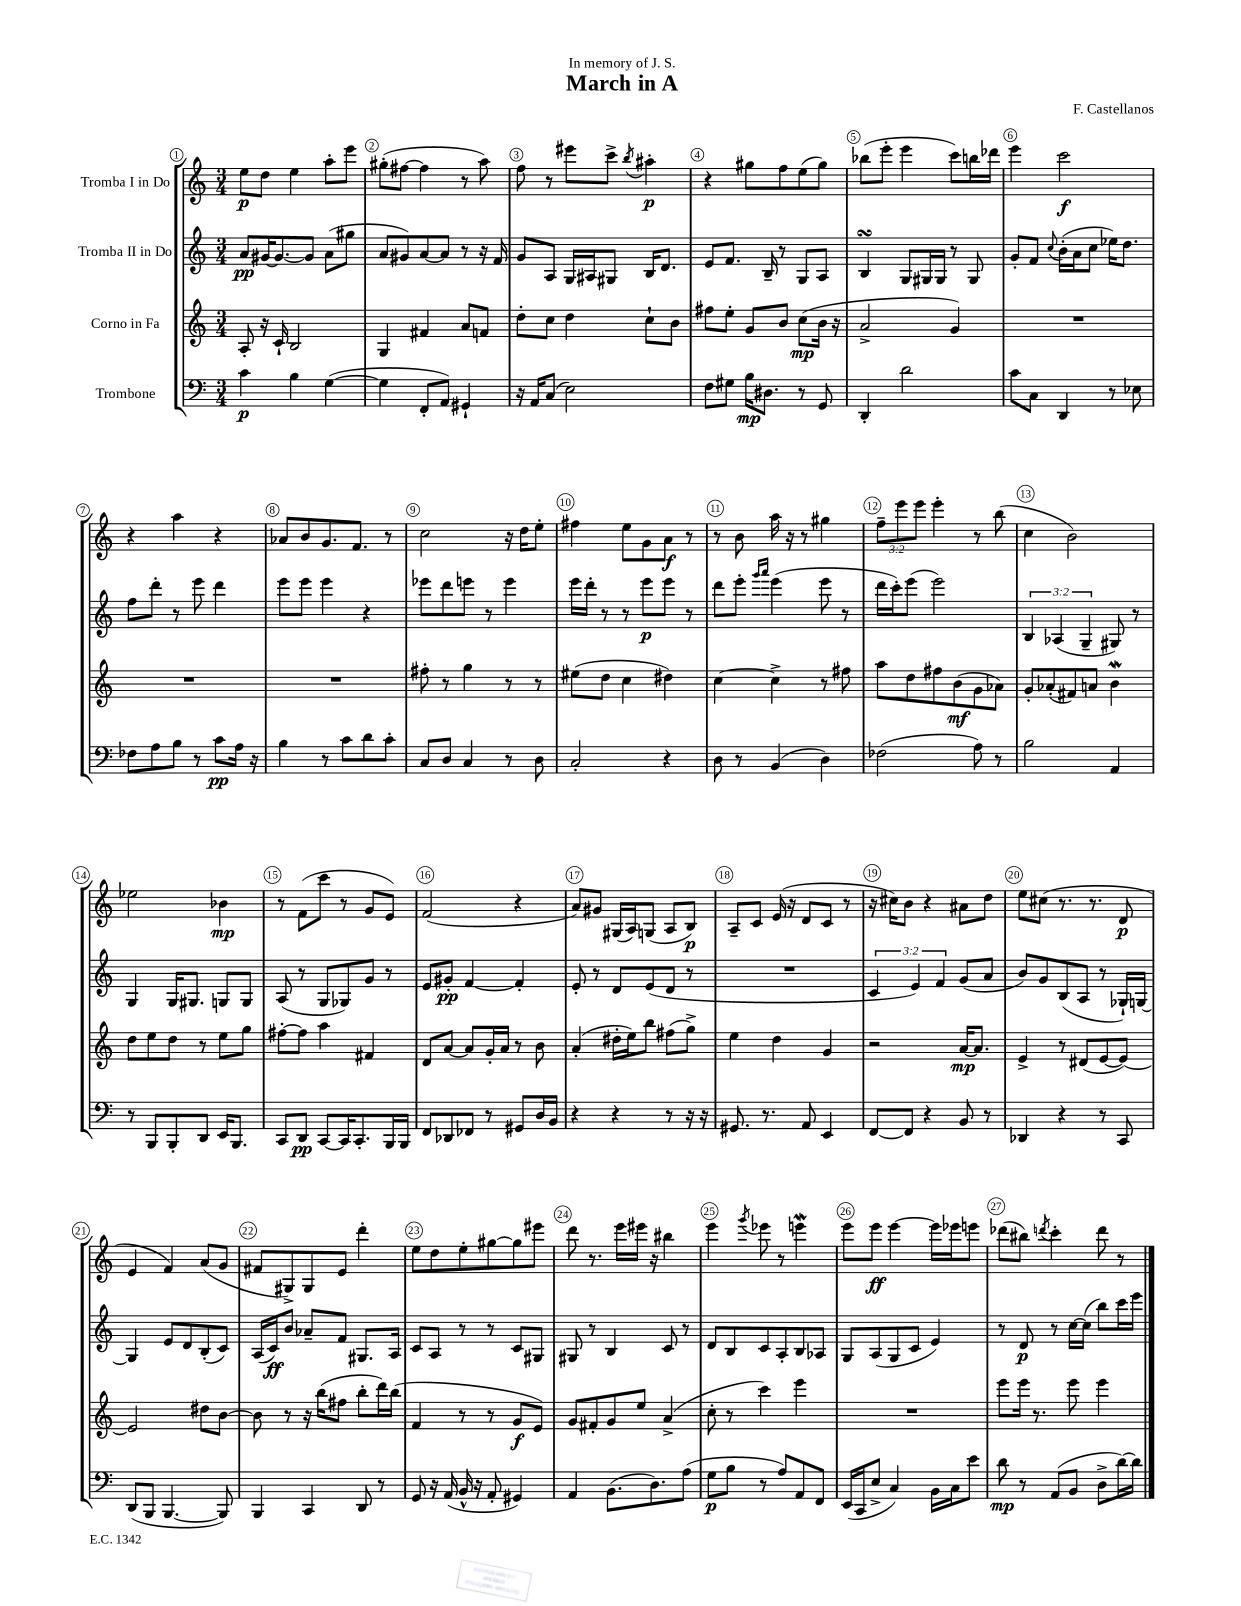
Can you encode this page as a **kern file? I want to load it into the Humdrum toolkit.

**kern	**dynam	**kern	**dynam	**kern	**dynam	**kern	**dynam
*part4	*part4	*part3	*part3	*part2	*part2	*part1	*part1
*staff4	*staff4	*staff3	*staff3	*staff2	*staff2	*staff1	*staff1
*I"Trombone	*	*I"Corno in Fa	*	*I"Tromba II in Do	*	*I"Tromba I in Do	*
*clefF4	*	*clefG2	*	*clefG2	*	*clefG2	*
*k[]	*	*k[]	*	*k[]	*	*k[]	*
*M3/4	*	*M3/4	*	*M3/4	*	*M3/4	*
=1	=1	=1	=1	=1	=1	=1	=1
4c\	p	8A'/	.	8a/L	pp	8ee\L	p
.	.	16r	.	[16g#X/K	.	8dd\J	.
.	.	16c`/	.	8.g#/_	.	.	.
4B\	.	2B/	.	.	.	4ee\	.
.	.	.	.	8g#/J]	.	.	.
([4G\	.	.	.	(8a\L	.	8aa'\L	.
.	.	.	.	8gg#X\J	.	8eee\J	.
=2	=2	=2	=2	=2	=2	=2	=2
4G\]	.	4G/	.	8a/L	.	(8gg#X'\L	.
.	.	.	.	8g#X/)	.	[8ff#X\J	.
8FF'/L	.	4f#X/	.	[8a/	.	4ff#\]	.
8AA/J)	.	.	.	8a/J]	.	.	.
4GG#X`/	.	8a/L	.	8r	.	8r	.
.	.	8fn/J	.	16r	.	8aa\)	.
.	.	.	.	16f/	.	.	.
=3	=3	=3	=3	=3	=3	=3	=3
16r	.	8dd'\L	.	8g/L	.	8ff\	.
16AA/KL	.	.	.	.	.	.	.
(8C/J	.	8cc\J	.	8A/J	.	8r	.
2E\)	.	4dd\	.	16G/LL	.	8eee#X\L	.
.	.	.	.	16A#X/J	.	.	.
.	.	.	.	8G#X/J	.	8ccc^\J	.
.	.	.	.	.	.	8qbb/	.
.	.	8cc`\L	.	16B/KL	.	4aa#X'\	p
.	.	.	.	8.d/J	.	.	.
.	.	8b\J	.	.	.	.	.
=4	=4	=4	=4	=4	=4	=4	=4
8F\L	.	8ff#X\L	.	8e/L	.	4r	.
8G#X\J	.	8ee'\J	.	8.f/J	.	.	.
16B\KL	mp	8g/L	.	.	.	8gg#X\L	.
8.D#X\J	.	.	.	16B~/	.	.	.
.	.	8b/J	.	8r	.	8ff\	.
8r	.	(8cc\L	mp	8G/L	.	(8ee\	.
8GG/	.	16b\Jk	.	8A/J	.	8gg#\J)	.
.	.	16r	.	.	.	.	.
=5	=5	=5	=5	=5	=5	=5	=5
4DD'/	.	2a^/	.	4BsSsS/	.	(8bb-X\L	.
.	.	.	.	.	.	8eee'\J	.
2d\	.	.	.	8G/L	.	4eee\	.
.	.	.	.	16G#X/L	.	.	.
.	.	.	.	16G#/JJ	.	.	.
.	.	4g/)	.	8r	.	8ccc\L)	.
.	.	.	.	8G#/	.	16bbn\L	.
.	.	.	.	.	.	16ddd-X\JJ	.
=6	=6	=6	=6	=6	=6	=6	=6
8c\L	.	2.r	.	8g'/L	.	4eee\	.
8C\J	.	.	.	8f/J	.	.	.
.	.	.	.	8qqcc/	.	.	.
4DD/	.	.	.	(16b'\LL	.	2ccc\	f
.	.	.	.	16a\J	.	.	.
.	.	.	.	8cc\J	.	.	.
8r	.	.	.	16ee-X\KL)	.	.	.
.	.	.	.	8.dd\J	.	.	.
8E-X\	.	.	.	.	.	.	.
!!LO:LB:g=z
=7	=7	=7	=7	=7	=7	=7	=7
8F-X\L	.	2.r	.	8ff\L	.	4r	.
8A\	.	.	.	8ddd'\J	.	.	.
8B\J	.	.	.	8r	.	4aa\	.
8r	.	.	.	8eee\	.	.	.
8c\L	pp	.	.	4ddd\	.	4r	.
16A\Jk	.	.	.	.	.	.	.
16r	.	.	.	.	.	.	.
=8	=8	=8	=8	=8	=8	=8	=8
4B\	.	2.r	.	8eee\L	.	8a-X/L	.
.	.	.	.	8eee\J	.	8b/	.
8r	.	.	.	4eee\	.	8.g/	.
8c\L	.	.	.	.	.	.	.
.	.	.	.	.	.	8.f/J	.
8d\	.	.	.	4r	.	.	.
8c'\J	.	.	.	.	.	8r	.
=9	=9	=9	=9	=9	=9	=9	=9
8C/L	.	8ff#X'\	.	8eee-X\L	.	2cc\	.
8D/J	.	8r	.	8ddd\	.	.	.
4C/	.	4gg\	.	8eeen\J	.	.	.
.	.	.	.	8r	.	.	.
8r	.	8r	.	4eee\	.	16r	.
.	.	.	.	.	.	16dd\KL	.
8D\	.	8r	.	.	.	8ee'\J	.
=10	=10	=10	=10	=10	=10	=10	=10
2C'/	.	(8ee#X\L	.	16eee\LL	.	4ff#X\	.
.	.	.	.	16ddd'\JJ	.	.	.
.	.	8dd\J	.	8r	.	.	.
.	.	4cc\	.	8r	.	8ee\L	.
.	.	.	.	8eee\L	p	8g\	.
4r	.	4dd#X\)	.	8eee\J	.	8a\J	f
.	.	.	.	8r	.	8r	.
=11	=11	=11	=11	=11	=11	=11	=11
8D\	.	[4cc\	.	8ddd\L	.	8r	.
8r	.	.	.	8eee'\J	.	8b\	.
.	.	.	.	16qqggg/LL	.	.	.
.	.	.	.	16qqaaa/JJ	.	.	.
(4BB/	.	4cc^\]	.	(4eee\	.	16aa\	.
.	.	.	.	.	.	16r	.
.	.	.	.	.	.	8r	.
4D\)	.	8r	.	8eee\	.	4gg#X\	.
.	.	8ff#X\	.	8r	.	.	.
=12	=12	=12	=12	=12	=12	=12	=12
(2F-X\	.	8aa\L	.	16ddd\LL	.	12ff~\L	.
.	.	.	.	16ccc'\J)	.	.	.
.	.	.	.	.	.	12eee\	.
.	.	8dd\	.	(8eee\J	.	.	.
.	.	.	.	.	.	12eee\J	.
.	.	8ff#X\	.	2eee\)	.	4eee'\	.
.	.	(8b\	mf	.	.	.	.
8A\)	.	8g\	.	.	.	8r	.
8r	.	8a-X\J)	.	.	.	(8bb\	.
=13	=13	=13	=13	=13	=13	=13	=13
2B\	.	8g'/L	.	6B/	.	4cc\	.
.	.	(8a-X'/	.	.	.	.	.
.	.	.	.	(6A-X/	.	.	.
.	.	8f#X/)	.	.	.	2b\)	.
.	.	.	.	6G~/	.	.	.
.	.	8an/J	.	.	.	.	.
4AA/	.	4bW\	.	8G#X/)	.	.	.
.	.	.	.	8r	.	.	.
!!LO:LB:g=z
=14	=14	=14	=14	=14	=14	=14	=14
8r	.	8dd\L	.	4G/	.	2ee-X\	.
8BBB/L	.	8ee\	.	.	.	.	.
8BBB'/	.	8dd\J	.	16G/KL	.	.	.
.	.	.	.	8.G#X/J	.	.	.
8DD/J	.	8r	.	.	.	.	.
16EE/KL	.	8ee\L	.	8Gn/L	.	4b-X\	mp
8.BBB/J	.	.	.	.	.	.	.
.	.	8gg\J	.	8G/J	.	.	.
=15	=15	=15	=15	=15	=15	=15	=15
8CC/L	.	[8ff#X'\L	.	(8A/	.	8r	.
8DD/J	pp	8ff#\J]	.	8r	.	(8f\L	.
[8CC/L	.	4aa\	.	8G/L	.	8ccc\J	.
16CC/K]	.	.	.	8G-X/)	.	8r	.
8.CC'/	.	.	.	.	.	.	.
.	.	4f#X/	.	8g/J	.	8g/L	.
16BBB/L	.	.	.	8r	.	8e/J)	.
16BBB/JJ	.	.	.	.	.	.	.
=16	=16	=16	=16	=16	=16	=16	=16
8FF/L	.	8d/L	.	8e/L	.	(2f/	.
8DD-X/	.	[8a/J	.	8g#X'/J	pp	.	.
8FF-X/J	.	8a/L]	.	[4f/	.	.	.
8r	.	16g'/L	.	.	.	.	.
.	.	16a/JJ	.	.	.	.	.
8GG#X/L	.	8r	.	4f'/]	.	4r	.
16D/L	.	8b\	.	.	.	.	.
16BB/JJ	.	.	.	.	.	.	.
=17	=17	=17	=17	=17	=17	=17	=17
4r	.	(4a'/	.	8e'/	.	8a/L)	.
.	.	.	.	8r	.	8g#X/J	.
4r	.	16dd#X'\LL	.	8d/L	.	(16G#X/LL	.
.	.	16ee\J)	.	.	.	16A/J)	.
.	.	8bb\J	.	(8e/	.	(8Gn/J	.
8r	.	(8ff#X\L	.	8d/J	.	8A/L	.
16r	.	8gg^\J)	.	8r	.	8B/J)	p
16r	.	.	.	.	.	.	.
=18	=18	=18	=18	=18	=18	=18	=18
8.GG#X/	.	4ee\	.	2.r	.	8A~/L	.
.	.	.	.	.	.	8c/J	.
8.r	.	.	.	.	.	.	.
.	.	4dd\	.	.	.	(16e/	.
.	.	.	.	.	.	16r	.
8AA/	.	.	.	.	.	8d/L	.
4EE/	.	4g/	.	.	.	8c/J	.
.	.	.	.	.	.	8r	.
=19	=19	=19	=19	=19	=19	=19	=19
[8FF/L	.	2r	.	6c/	.	16r	.
.	.	.	.	.	.	16cc#X\KL)	.
8FF/J]	.	.	.	.	.	8b\J	.
.	.	.	.	6e/)	.	.	.
4r	.	.	.	.	.	4r	.
.	.	.	.	6f/	.	.	.
8BB/	.	[16a/KL	mp	(8g/L	.	8a#X\L	.
.	.	8.a/J]	.	.	.	.	.
8r	.	.	.	8a/J	.	8dd\J	.
=20	=20	=20	=20	=20	=20	=20	=20
4DD-X/	.	4e^/	.	8b/L)	.	8ee\L	.
.	.	.	.	8g/	.	(8cc#X\J	.
4r	.	8r	.	(8B/	.	8.r	.
.	.	(8d#X/L	.	8A/J	.	.	.
.	.	.	.	.	.	8.r	.
8r	.	[8e/	.	8r	.	.	.
8CC/	.	8e/J_)	.	16G-X`/LL)	.	8d/	p
.	.	.	.	[16Gn/JJ	.	.	.
!!LO:LB:g=z
=21	=21	=21	=21	=21	=21	=21	=21
(8DD/L	.	2e/]	.	4G/]	.	4e/	.
8BBB/J	.	.	.	.	.	.	.
[4.BBB/	.	.	.	8e/L	.	4f/)	.
.	.	.	.	8d/	.	.	.
.	.	8dd#X\L	.	(8B'/	.	(8a/L	.
8BBB/])	.	[8b\J	.	8c/J)	.	8g/J	.
=22	=22	=22	=22	=22	=22	=22	=22
4BBB/	.	8b\]	.	(16A/LL	.	8f#X/L	.
.	.	.	.	16c/J)	ff	.	.
.	.	8r	.	8b/J	.	8G#X^/)	.
4CC/	.	16r	.	8a-X~/L	.	8G#/	.
.	.	(16bb\KL	.	.	.	.	.
.	.	8ff#X\J	.	8f/J	.	8e/J	.
8DD/	.	8bb'\L	.	8.G#X/L	.	4ddd'\	.
8r	.	16ddd\L)	.	.	.	.	.
.	.	(16bb\JJ	.	16A/Jk	.	.	.
=23	=23	=23	=23	=23	=23	=23	=23
8GG/	.	4f/	.	8c/L	.	8ee\L	.
16r	.	.	.	8A/J	.	8dd\	.
(16AA/	.	.	.	.	.	.	.
16BB^^/	.	8r	.	8r	.	8ee'\	.
16r	.	.	.	.	.	.	.
8AA'/	.	8r	.	8r	.	[8gg#X\	.
4GG#X/)	.	8g/L	f	8c/L	.	8gg#\]	.
.	.	8e/J)	.	8G#X/J	.	8eee#X\J	.
=24	=24	=24	=24	=24	=24	=24	=24
4AA/	.	8g/L	.	8G#X/	.	8ddd\	.
.	.	8f#X'/	.	8r	.	8.r	.
(8.BB\L	.	8g/	.	4B/	.	.	.
.	.	.	.	.	.	16eee\LL	.
.	.	8ee/J	.	.	.	16eee#X\JJ	.
8.D\)	.	.	.	.	.	16r	.
.	.	(4a^/	.	8c/	.	4bb#X\	.
(8A\J	.	.	.	8r	.	.	.
=25	=25	=25	=25	=25	=25	=25	=25
8G\L	p	8cc'\	.	8d/L	.	4eee\	.
8B\J	.	8r	.	8B/	.	.	.
.	.	.	.	.	.	8qggg/	.
8r	.	4ccc\)	.	8c/	.	8eee-X\	.
8A/L)	.	.	.	8A'/	.	8r	.
8AA/	.	4eee\	.	8B/	.	4eeenW\	.
8FF/J	.	.	.	8A-X/J	.	.	.
=26	=26	=26	=26	=26	=26	=26	=26
(16EE/LL	.	2.r	.	8G/L	.	8eee\L	.
16CC/J	.	.	.	.	.	.	.
8E^/J	.	.	.	(8A/	.	8eee\J	ff
4C/)	.	.	.	8G/	.	[4eee\	.
.	.	.	.	8c/J	.	.	.
16BB\LL	.	.	.	4e/)	.	16eee\LL]	.
16C\J	.	.	.	.	.	16eee-X\J	.
8e\J	.	.	.	.	.	8eeen\J	.
=27	=27	=27	=27	=27	=27	=27	=27
8d\	mp	8eee\L	.	8r	.	(8ddd-X\L	.
8r	.	16eee\Jk	.	8d/	p	8bb#X\J)	.
.	.	8.r	.	.	.	.	.
.	.	.	.	.	.	8qdddn/	.
(8AA/L	.	.	.	8r	.	4ccc'\	.
8BB/J	.	8eee\	.	[16cc\LL	.	.	.
.	.	.	.	(16cc\JJ]	.	.	.
8D^\L	.	4eee\	.	8bb\L)	.	8ddd\	.
[16d\L)	.	.	.	16ccc\L	.	8r	.
16d\JJ]	.	.	.	16eee\JJ	.	.	.
==	==	==	==	==	==	==	==
*-	*-	*-	*-	*-	*-	*-	*-
